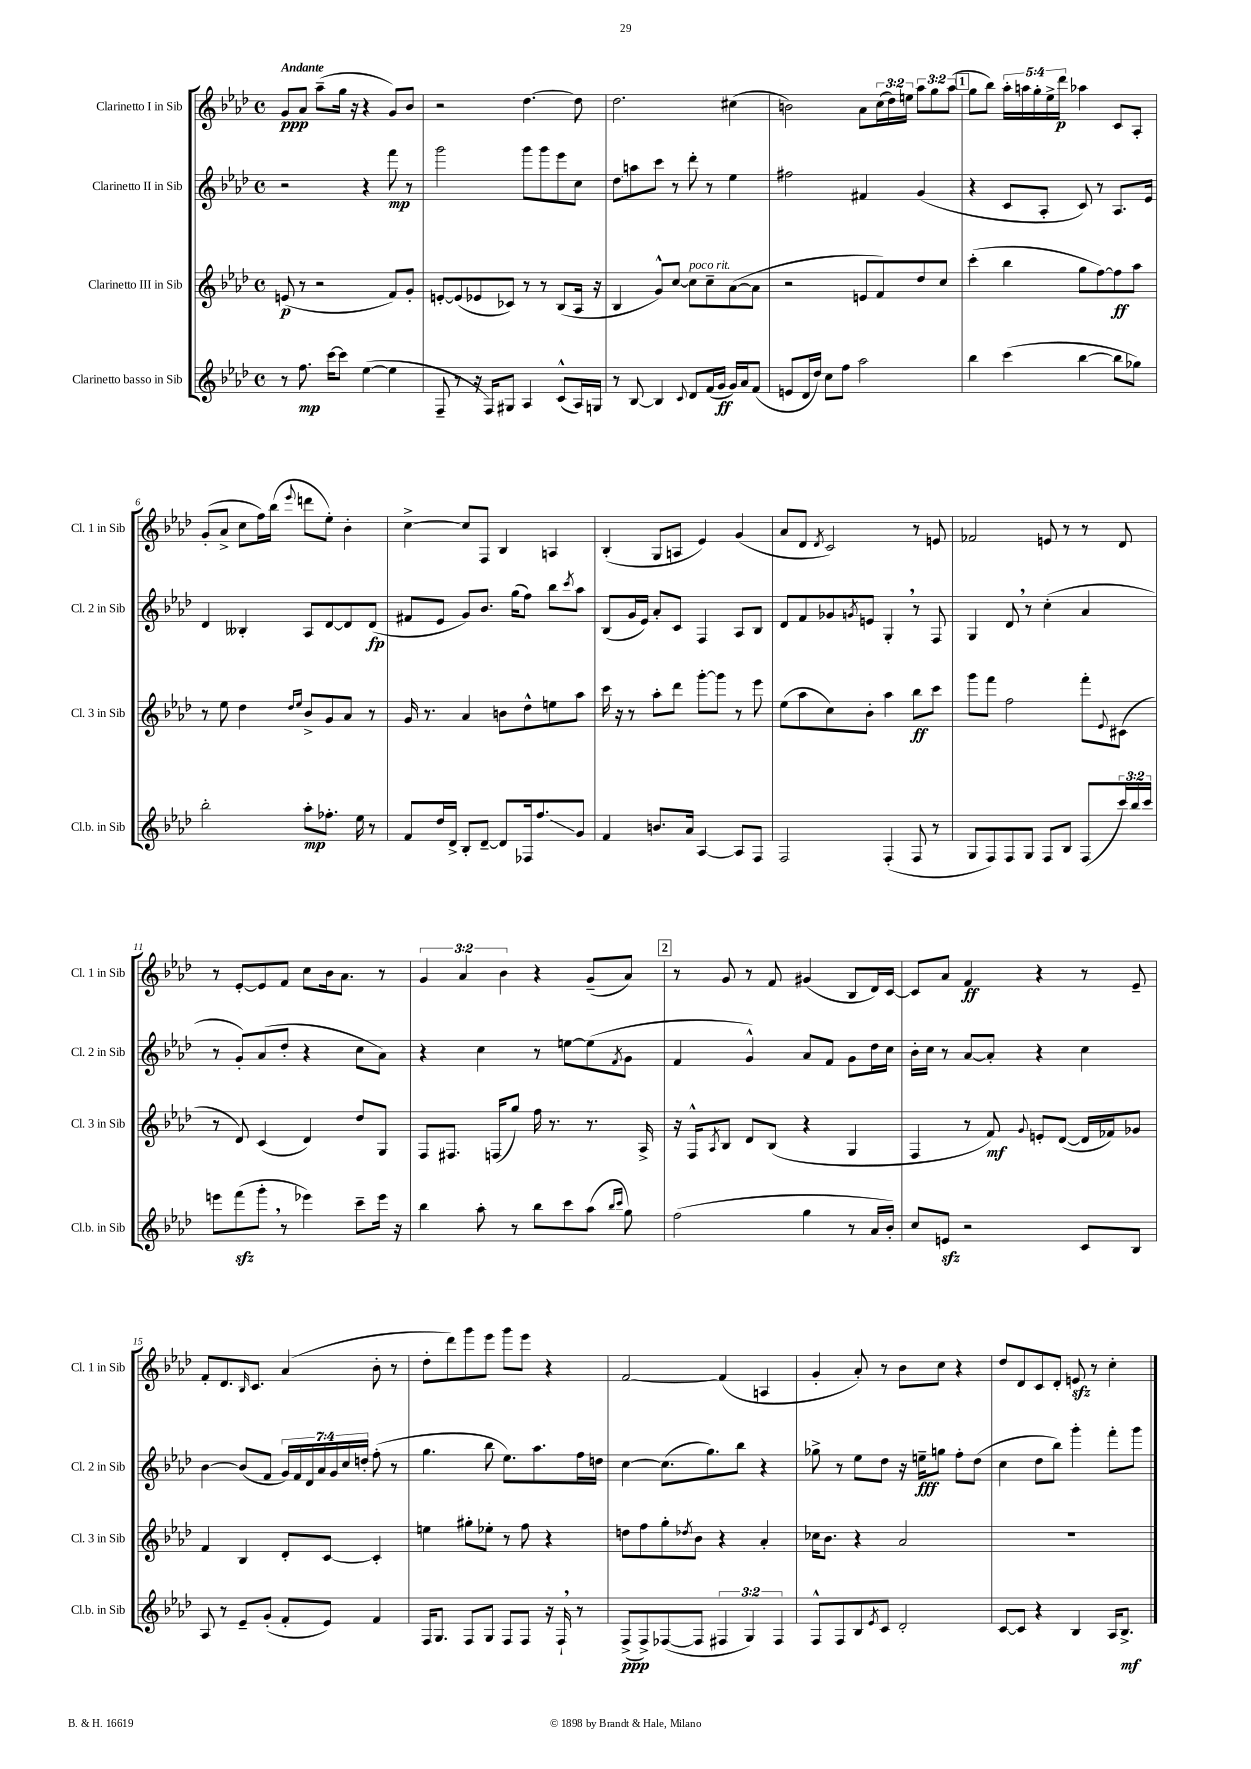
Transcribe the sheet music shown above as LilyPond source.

<<
\new StaffGroup <<
\new Staff = "s0" \with { instrumentName = "Clarinetto I in Sib" shortInstrumentName = "Cl. 1 in Sib" } {
    \clef treble \key aes \major \defaultTimeSignature \time 4/4 \override Staff.TupletNumber.text = #tuplet-number::calc-fraction-text \tempo "Andante"
    g'8\ppp aes'8 aes''8--( g''16 r16 r4 g'8) bes'8 |
    r2 des''4.~ des''8 |
    des''2. cis''4( |
    b'2) aes'8 \tuplet 3/2 { c''16( des''16) e''16 } \tuplet 3/2 { aes''8 g''8 aes''8( } |
    \mark \markup { \box "1" } g''8 bes''8) \tuplet 5/4 { aes''16-. a''16 g''16-. ees''16-> des'''16\p } aes''4 c'8 aes8-. |
    g'8-.( aes'8-> c''8 f''16) bes''16( \appoggiatura { ees'''8 } d'''8 ees''8-.) bes'4-. |
    c''4~-> c''8 f8 bes4 a4 |
    bes4-.( g8 a8 ees'4) g'4( |
    aes'8 des'8 \acciaccatura { des'8 } c'2) r8 e'8 |
    fes'2 e'8 r8 r8 des'8 |
    r8 ees'8~-. ees'8 f'8 c''8 bes'16 aes'8. r8 |
    \tuplet 3/2 { g'4 aes'4 bes'4 } r4 g'8--( aes'8) |
    \mark \markup { \box "2" } r8 g'8 r8 f'8 gis'4( bes8 des'16) c'16~ |
    c'8 aes'8 f'4\ff r4 r8 ees'8-- |
    f'8-. des'8. \grace { bes16 } c'8. aes'4( bes'8-. r8 |
    des''8-. des'''8) g'''8 ees'''8 g'''8 ees'''8 r4 |
    f'2~ f'4( a4 |
    g'4-. aes'8-.) r8 bes'8 c''8 r4 |
    des''8 des'8 c'8 des'8-. e'8\sfz r8 c''4-. \bar "|." |
}
\new Staff = "s1" \with { instrumentName = "Clarinetto II in Sib" shortInstrumentName = "Cl. 2 in Sib" } {
    \clef treble \key aes \major \defaultTimeSignature \time 4/4 \override Staff.TupletNumber.text = #tuplet-number::calc-fraction-text
    r2 r4 f'''8\mp r8 |
    g'''2 g'''8 g'''8 ees'''8 c''8 |
    des''8\glissando a''8 c'''8 r8 des'''8-. r8 ees''4 |
    fis''2 fis'4 g'4( |
    \mark \markup { \box "1" } r4 c'8 aes8-. c'8) r8 aes8. ees'16 |
    des'4 beses4-. aes8 des'8~ des'8 des'8\fp( |
    fis'8 ees'8 g'8) bes'8. g''16( f''8) bes''8 \acciaccatura { c'''8 } aes''8 |
    bes8( g'16 ees'16) aes'8-. c'8 f4 aes8 bes8 |
    des'8 f'8 ges'8 \acciaccatura { g'8 } e'8 g4-. \breathe r8 f8 |
    g4 des'8 \breathe r8 c''4-.( aes'4 |
    r8 g'8-.) aes'8( des''8-. r4 c''8 aes'8) |
    r4 c''4 r8 e''8~ e''8( \acciaccatura { f'8 } g'8 |
    \mark \markup { \box "2" } f'4 g'4-^) aes'8 f'8 g'8 des''16 c''16 |
    bes'16-. c''16 r8 aes'8~ aes'8-. r4 c''4 |
    bes'4~ bes'8( f'8 \tuplet 7/4 { g'16) f'16 des'16 aes'16 g'16 c''16 d''16-. } f''8-.( r8 |
    g''4. bes''8 ees''8.) aes''8. f''16 d''16 |
    c''4~ c''8.( g''8.) bes''8 r4 |
    ges''8-> r8 ees''8 des''8 r16 e''16--\fff g''8 f''8-. des''8( |
    c''4 des''8 bes''8) g'''4-. f'''8-. g'''8 \bar "|." |
}
\new Staff = "s2" \with { instrumentName = "Clarinetto III in Sib" shortInstrumentName = "Cl. 3 in Sib" } {
    \clef treble \key aes \major \defaultTimeSignature \time 4/4
    e'8\p( r8 r2 f'8) g'8-. |
    e'8~-. e'8( ees'8 ces'8) r8 r8 bes8( aes16 r16 |
    bes4 g'8-^) c''8~ c''8^\markup { \italic "poco rit." } c''8-- aes'8~( aes'8 |
    r2 e'8 f'8) des''8 c''8 |
    \mark \markup { \box "1" } c'''4-.( bes''4 g''8 f''8~) f''8\ff aes''8 |
    r8 ees''8 des''4 \grace { des''16 ees''16 } bes'8-> g'8 aes'8 r8 |
    g'16 r8. aes'4 b'8 des''8-^ e''8 aes''8 |
    c'''16 r16 r8 aes''8-. des'''8 g'''8~-. g'''8 r8 ees'''8 |
    ees''8( aes''8 c''8) bes'8-. aes''4 bes''8\ff c'''8 |
    g'''8 f'''8 f''2 f'''8-. \appoggiatura { ees'8 } cis'8( |
    r8 des'8) c'4( des'4) des''8 g8 |
    f8 fis8. f16( g''8) f''16 r8. r8. aes16-> |
    \mark \markup { \box "2" } r16 f16-^ \acciaccatura { aes8 } bes8 des'8 bes8( r4 g4 |
    f4 r8 f'8\mf) \appoggiatura { g'8 } e'8-. des'8~( des'16 fes'16) ges'8 |
    f'4 bes4 des'8-. c'8~ c'4-. |
    e''4 gis''8-. ees''8-. r8 f''8 r4 |
    d''8 f''8 g''8-. \acciaccatura { des''8 } bes'8 r4 aes'4-. |
    ces''16 bes'8. r4 aes'2 |
    R1 \bar "|." |
}
\new Staff = "s3" \with { instrumentName = "Clarinetto basso in Sib" shortInstrumentName = "Cl.b. in Sib" } {
    \clef treble \key aes \major \defaultTimeSignature \time 4/4 \override Staff.TupletNumber.text = #tuplet-number::calc-fraction-text
    r8 f''8.\mp c'''16~ c'''8 ees''4~( ees''4 |
    f8-- r8 r16 f16) gis8 aes4 c'8-^( aes16) g16 |
    r8 bes8~ bes4 \appoggiatura { c'8 } des'8 f'16( g'16\ff g'16) aes'16 f'8( |
    e'8 des'16 des''16) c''8 f''8 aes''2 |
    \mark \markup { \box "1" } bes''4 c'''4( bes''4~ bes''8 ges''8) |
    bes''2-. aes''8-.\mp fes''8.-. ees''16 r8 |
    f'8 des''16 des'16-> bes8-. des'8~-- des'8 fes16 f''8.\glissando g'8 |
    f'4 b'8. aes'16 aes4~ aes8 f8 |
    f2 f4-.( f8 r8 |
    g8 f8) f8 g8 f8 bes8 f8( \tuplet 3/2 { c'''16) bes''16 c'''16 } |
    e'''8 f'''8\sfz( g'''8-. \breathe r8 ees'''4) c'''8-- ees'''16 r16 |
    bes''4 aes''8-. r8 bes''8 c'''8 aes''8( \grace { bes''16 c'''16 } g''8) |
    \mark \markup { \box "2" } f''2( g''4 r8 aes'16 bes'16-.) |
    c''8 e'8\sfz r2 c'8 bes8 |
    aes8 r8 ees'8-- g'8-.( f'8-. ees'8) f'4 |
    f16 g8. f8 g8 f8 f8 r16 f16-! \breathe r8 |
    f8->\ppp( f8->) fes8~( fes8 \tuplet 3/2 { fis4 g4) fis4 } |
    f8-^ f8 bes8 \acciaccatura { ees'8 } c'8 des'2-. |
    c'8~ c'8 r4 bes4 aes16 bes8.->\mf \bar "|." |
}
>>
>>
